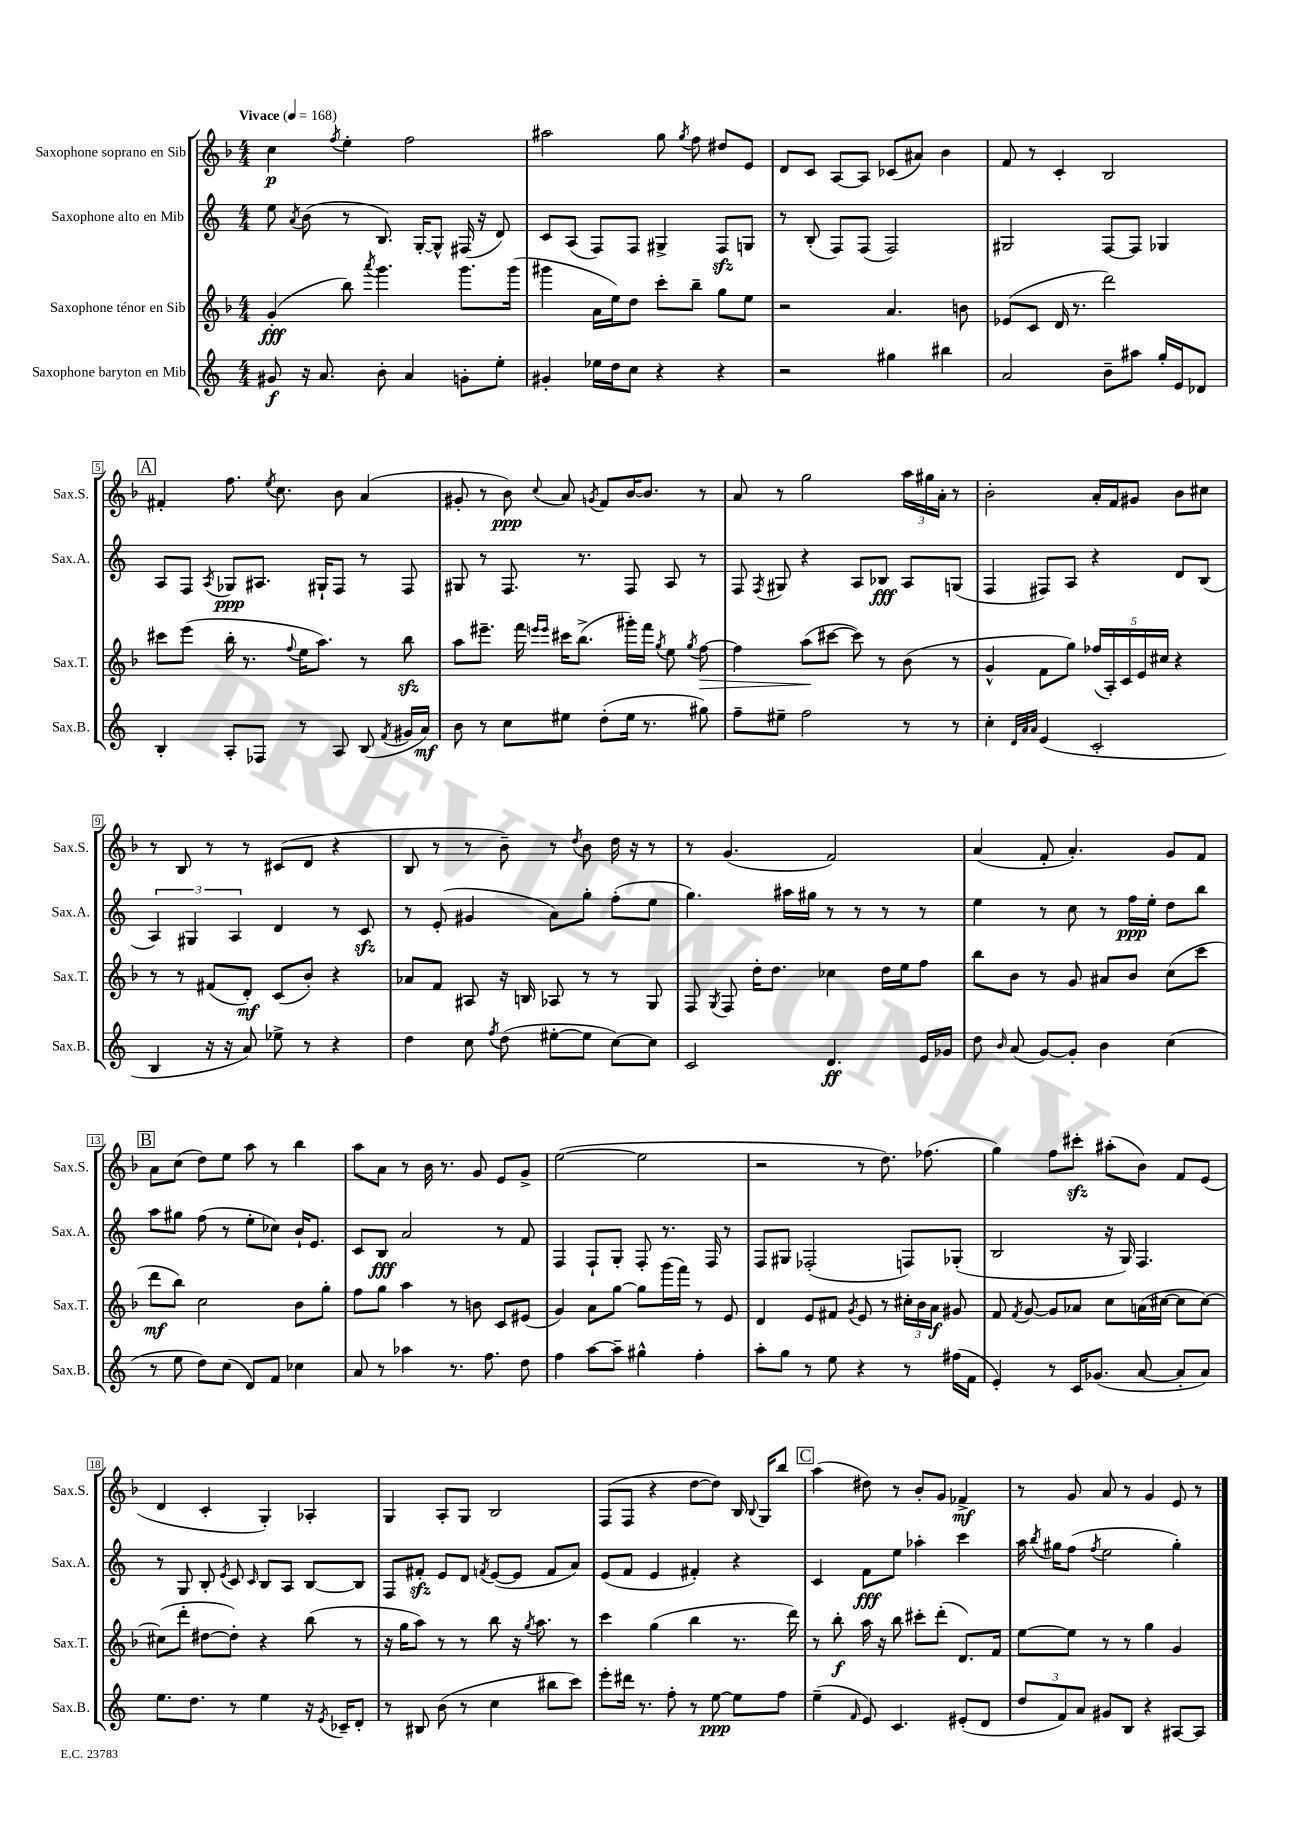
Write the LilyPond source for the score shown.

<<
\new StaffGroup <<
\new Staff = "s0" \with { instrumentName = "Saxophone soprano en Sib" shortInstrumentName = "Sax.S." } {
    \clef treble \key f \major \numericTimeSignature \time 4/4 \tempo "Vivace" 4 = 168
    \autoBeamOff c''4\p \acciaccatura { f''8 } e''4-. f''2 |
    ais''2 g''8 \acciaccatura { g''8 } f''8 dis''8[ e'8] |
    d'8[ c'8] a8[~ a8] ces'8[( ais'8]) bes'4 |
    f'8 r8 c'4-. bes2 |
    \mark \markup { \box "A" } fis'4-. f''8. \acciaccatura { e''8 } c''8. bes'8 a'4( |
    gis'8-. r8 bes'8\ppp) \appoggiatura { c''8 } a'8 \acciaccatura { g'8 } f'8[ bes'16~ bes'8.] r8 |
    a'8 r8 g''2 \tuplet 3/2 { a''16[ gis''16 a'16]-. } r8 |
    bes'2-. a'16[-. f'16 gis'8] bes'8[ cis''8] |
    r8 bes8 r8 r8 cis'8[( d'8] r4 |
    bes8 r8 r8 bes'8--) r8 \acciaccatura { d''8 } bes'8 d''16 r16 r8 |
    r8 g'4.( f'2) |
    a'4( f'8-. a'4.-.) g'8[ f'8] |
    \mark \markup { \box "B" } a'8[ c''8]( d''8[) e''8] a''8 r8 bes''4 |
    a''8[ a'8] r8 bes'16 r8. g'8 e'8[ g'8]-> |
    e''2~( e''2 |
    r2 r8 d''8.) fes''8.( |
    g''4) f''8[ cis'''8]-.\sfz ais''8[-.( bes'8]) f'8[ e'8]( |
    d'4 c'4-. g4-.) aes4-. |
    g4 a8[-. g8] bes2 |
    f8[( f8] r4 d''8[~ d''8]) bes16 \appoggiatura { bes8 } g16[ bes''8] |
    \mark \markup { \box "C" } a''4( dis''8) r8 bes'8[-. g'8] fes'4->\mf |
    r8 g'8 a'8 r8 g'4 e'8 r8 \bar "|." |
}
\new Staff = "s1" \with { instrumentName = "Saxophone alto en Mib" shortInstrumentName = "Sax.A." } {
    \clef treble \key c \major \numericTimeSignature \time 4/4
    \autoBeamOff e''8 \acciaccatura { a'8 } b'8( r8 b8.) g16[~-. g8]-^ fis16( r16 d'8) |
    c'8[ a8]( f8[) f8] gis4-> f8[\sfz g8] |
    r8 b8-.( f8[) f8]( f2) |
    gis2 f8[~ f8] ges4 |
    \mark \markup { \box "A" } a8[ f8] \acciaccatura { a8 } ges8[\ppp ais8.] gis16[-! f8] r8 f8 |
    gis8 r8 f8. r8. f8 a8 r8 |
    f8 \acciaccatura { f8 } gis8 r4 a8[ bes8]\fff a8[ g8]( |
    f4 fis8[) a8] r4 d'8[ b8]( |
    \tuplet 3/2 { a4) gis4 a4 } d'4 r8 c'8\sfz |
    r8 e'8-.( gis'4 a'8[) g''8]-. f''8[-.( e''8] |
    g''4.) ais''16[ gis''16] r8 r8 r8 r8 |
    e''4 r8 c''8 r8 f''16[\ppp e''16]-. d''8[ b''8] |
    \mark \markup { \box "B" } a''8[ gis''8] f''8( r8 e''8[-. ces''8]) b'16[-! e'8.] |
    c'8[ b8]\fff a'2 r8 f'8 |
    f4 f8[-! g8]-. f8-. r8. f16 r8 |
    f8[ gis8] fes2-.( f8[) ges8]-.( |
    b2 r16 g16) f4. |
    r8 g8 b8-. \acciaccatura { e'8 } c'8 \grace { c'16 } b8[ a8] b8[~ b8] |
    f8[ fis'8]-.\sfz e'8[ d'8] \acciaccatura { f'8 } e'8[~( e'8] f'8[ a'8]) |
    e'8[( f'8] e'4 fis'4-.) r4 |
    \mark \markup { \box "C" } c'4 f'8[\fff e''8] aes''4-. c'''4 |
    a''16 \acciaccatura { b''8 } gis''16[ f''8]( \acciaccatura { f''8 } e''2 gis''4-.) \bar "|." |
}
\new Staff = "s2" \with { instrumentName = "Saxophone ténor en Sib" shortInstrumentName = "Sax.T." } {
    \clef treble \key f \major \numericTimeSignature \time 4/4
    \autoBeamOff g'4-.\fff( bes''8) \acciaccatura { a'''8 } g'''4. g'''8.[ g'''16]( |
    gis'''4 a'16[ e''16) d''8] c'''8[-. bes''8]-- g''8[ e''8] |
    r2 a'4. b'8 |
    ees'8[( c'8] d'16 r8. d'''2) |
    \mark \markup { \box "A" } cis'''8[ e'''8]( bes''16-. r8. \appoggiatura { f''8 } e''16[ a''8.]) r8 bes''8\sfz |
    a''8[ eis'''8.]-- f'''16 \grace { e'''16[ e'''16] } cis'''16[ bes''8.]->( gis'''16[-.) f'''16] \acciaccatura { g''8 } e''8 \acciaccatura { g''8 } f''8~\> |
    f''4 a''8[\!( cis'''8]~ cis'''8) r8 bes'8( r8 |
    g'4-^ f'8[ g''8]) \tuplet 5/4 { fes''16[( a16-.) c'16 e'16 cis''16] } r4 |
    r8 r8 fis'8[( d'8]-.\mf) c'8[( bes'8]-.) r4 |
    aes'8[ f'8] ais8 r16 b16 aes8 r8 r8 g8 |
    f8 \acciaccatura { g8 } f8 d''16[-. d''8.] ces''4 d''16[ e''16 f''8] |
    bes''8[ bes'8] r8 g'8 ais'8[ bes'8] c''8[( c'''8] |
    \mark \markup { \box "B" } d'''8[\mf bes''8]) c''2 bes'8[ g''8]-. |
    f''8[ g''8] a''4 r8 b'8 c'8[ eis'8]( |
    g'4) a'8[ g''8]~ g''8[ g'''16( f'''16]) r8 e'8 |
    d'4 e'8[ fis'8] \acciaccatura { g'8 } e'8 r8 \tuplet 3/2 { cis''16[-. bes'16 a'16]\f } gis'8 |
    f'8 \acciaccatura { f'8 } g'8~ g'8[ aes'8] c''8[ a'16( cis''16]~ cis''8[ cis''8]~) |
    cis''8[( d'''8]-. dis''8[~ dis''8]-.) r4 bes''8( r8 |
    r16 g''16[ a''8]) r8 r8 bes''8 r16 \acciaccatura { g''8 } a''8. r8 |
    c'''4 g''4( bes''4 r8. d'''16) |
    \mark \markup { \box "C" } r8 bes''8-.\f a''16 r16 bes''8 cis'''8[-. d'''8]-.( d'8.[) f'16] |
    e''8[~ e''8] r8 r8 g''4 g'4 \bar "|." |
}
\new Staff = "s3" \with { instrumentName = "Saxophone baryton en Mib" shortInstrumentName = "Sax.B." } {
    \clef treble \key c \major \numericTimeSignature \time 4/4
    \autoBeamOff gis'8\f r16 a'8. b'8-. a'4 g'8[-. e''8]-. |
    gis'4-. ees''16[ d''16 c''8] r4 r4 |
    r2 gis''4 bis''4 |
    a'2 b'8[-- ais''8] g''16[-. e'16 des'8] |
    \mark \markup { \box "A" } b4-. a8[-. fes8] r8 a8 b8( \acciaccatura { f'8 } gis'16[ a'16]\mf) |
    b'8 r8 c''8[ eis''8] d''8[-.( eis''16] r8. gis''8) |
    f''8[-- eis''8]-- f''2 r8 r8 |
    c''4-. \grace { d'32[ a'32 a'32] } e'4( c'2-. |
    b4 r16 r16 a'8) ees''8-> r8 r4 |
    d''4 c''8 \acciaccatura { f''8 } d''8( eis''8[~-. eis''8] c''8[~) c''8] |
    c'2 d'4.\ff e'16[ ges'16] |
    d''8 \grace { b'16 } a'8( g'8[~) g'8]-. b'4 c''4( |
    \mark \markup { \box "B" } r8 e''8 d''8[) c''8]( d'8[) f'8] ces''4 |
    a'8 r8 aes''4 r8. f''8. d''8 |
    f''4 a''8[~ a''8]-- gis''4-^ f''4-. |
    a''8[-. g''8] r8 e''8 r4 r8 fis''16[( f'16] |
    e'4-.) r8 c'16[ ges'8.]( a'8~ a'8[-. a'8]) |
    e''8.[ d''8.] r8 e''4 r16 \acciaccatura { e'8 } ces'16[-- d'8]-. |
    r8 bis8 b'8( r8 c''4 bis''8[ c'''8]) |
    e'''8[-. dis'''16] r8. f''8-. r8 e''8~\ppp e''8[ f''8] |
    \mark \markup { \box "C" } e''4--( \grace { f'16 } e'8) c'4. eis'8[-.( d'8] |
    \tuplet 3/2 { d''8[ f'8) a'8] } gis'8[ b8] r4 ais8[~ ais8] \bar "|." |
}
>>
>>
\layout { \context { \Score \override BarNumber.stencil = #(make-stencil-boxer 0.1 0.3 ly:text-interface::print) } }
